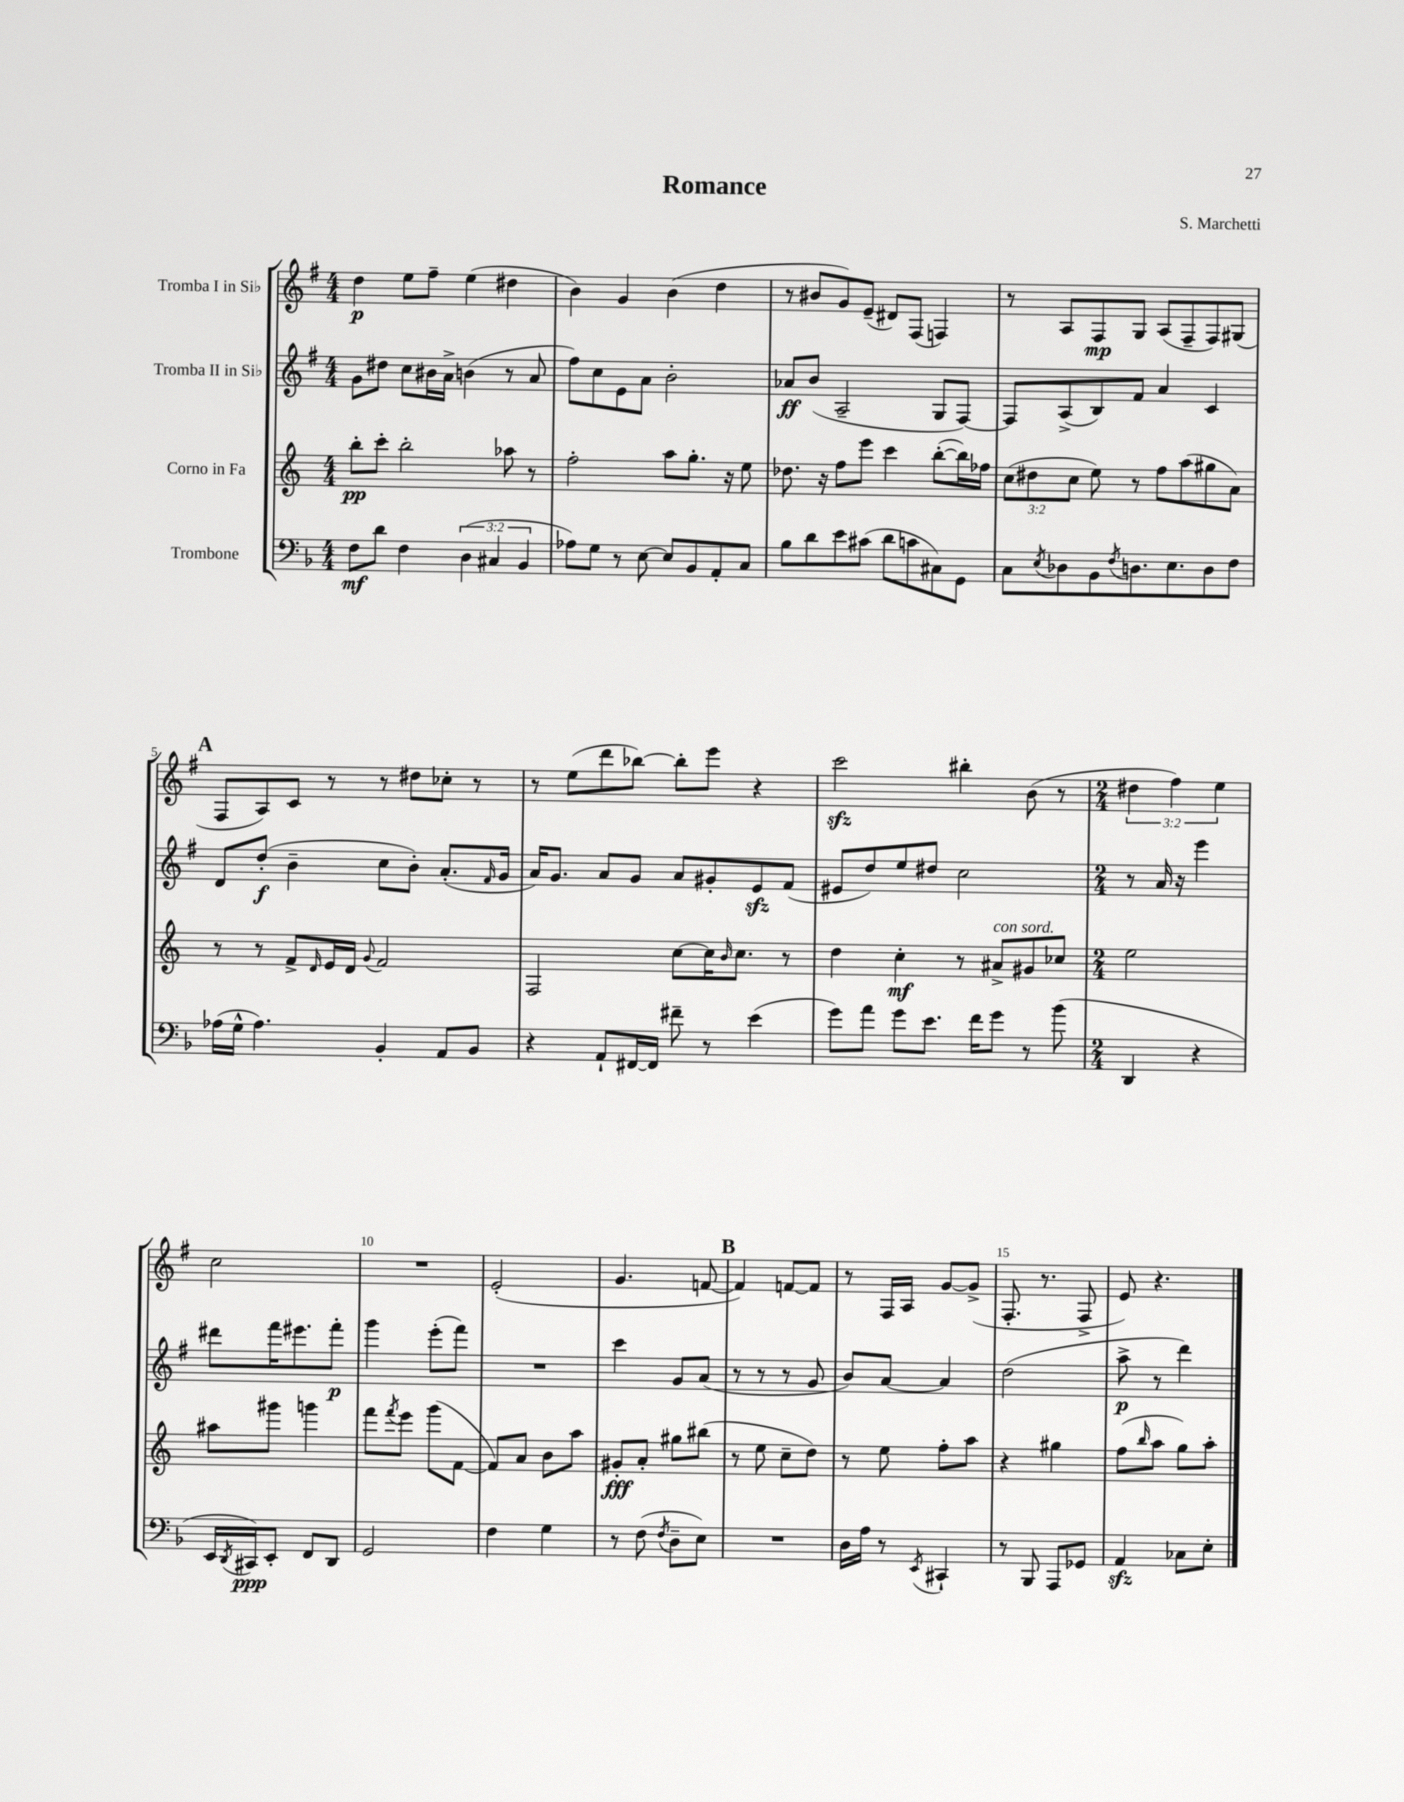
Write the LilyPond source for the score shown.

\header { title = "Romance" composer = "S. Marchetti" }
<<
\new StaffGroup <<
\new Staff = "s0" \with { instrumentName = "Tromba I in Sib" } {
    \clef treble \key g \major \numericTimeSignature \time 4/4 \override Staff.TupletNumber.text = #tuplet-number::calc-fraction-text
    d''4\p e''8 fis''8-- e''4( dis''4 |
    b'4) g'4 b'4( d''4 |
    r8 bis'8 g'8) e'8--( dis'8) fis8( f4) |
    r8 a8 fis8\mp g8 a8( fis8-- fis8) gis8( |
    \mark \markup { \bold "A" } fis8 a8) c'8 r8 r8 dis''8 ces''8-. r8 |
    r8 e''8( d'''8 bes''8~) bes''8-. e'''8 r4 |
    c'''2\sfz bis''4-. b'8( r8 |
    \numericTimeSignature \time 2/4 \tuplet 3/2 { dis''4 fis''4) e''4 } |
    c''2 |
    R2 |
    e'2-.( |
    g'4. f'8~ |
    \mark \markup { \bold "B" } f'4) f'8~ f'8 |
    r8 fis16 a16 g'8~ g'8->( |
    fis8.-. r8. fis8-> |
    e'8) r4. \bar "|." |
}
\new Staff = "s1" \with { instrumentName = "Tromba II in Sib" } {
    \clef treble \key g \major \numericTimeSignature \time 4/4
    g'8 dis''8 c''8 bis'16 a'16-> b'4( r8 a'8 |
    fis''8) c''8 e'8 a'8 b'2-. |
    aes'8\ff b'8( a2-- g8 fis8~) |
    fis8 a8->( b8) fis'8 a'4 c'4 |
    \mark \markup { \bold "A" } d'8 d''8-.\f( b'4-- c''8 b'8-.) a'8.-.( \grace { fis'16 } g'16 |
    a'16) g'8. a'8 g'8 a'8 gis'8-. e'8\sfz fis'8( |
    eis'8 d''8) e''8 dis''8 c''2 |
    \numericTimeSignature \time 2/4 r8 a'16 r16 e'''4 |
    dis'''8 fis'''16 eis'''8. fis'''8-.\p |
    g'''4 e'''8-.( fis'''8) |
    R2 |
    c'''4 g'8 a'8( |
    \mark \markup { \bold "B" } r8 r8 r8 g'8 |
    b'8) a'8~ a'4 |
    d''2( |
    a''8->\p r8 d'''4) \bar "|." |
}
\new Staff = "s2" \with { instrumentName = "Corno in Fa" } {
    \clef treble \key c \major \numericTimeSignature \time 4/4 \override Staff.TupletNumber.text = #tuplet-number::calc-fraction-text
    b''8-.\pp c'''8-. b''2-. aes''8 r8 |
    f''2-. a''8 g''8.-. r16 e''8 |
    des''8. r16 f''8 e'''8 c'''4 b''8~-.( b''16) fes''16 |
    \tuplet 3/2 { c''8( dis''8 c''8 } e''8) r8 f''8 a''8( gis''8 a'8) |
    \mark \markup { \bold "A" } r8 r8 f'8-> \grace { d'16 } e'16 d'16 \appoggiatura { g'8 } f'2 |
    f2 c''8~ c''16 \grace { b'16 } c''8. r8 |
    d''4 c''4-.\mf r8 ais'8->^\markup { \italic "con sord." } gis'8 ces''8 |
    \numericTimeSignature \time 2/4 e''2 |
    ais''8 gis'''8 g'''4 |
    f'''8 \acciaccatura { f'''8 } e'''8 g'''8( f'8~ |
    f'8) a'8 b'8 a''8 |
    gis'8-.\fff a'8-. gis''8 bis''8( |
    \mark \markup { \bold "B" } r8 e''8 c''8-- d''8) |
    r8 e''8 f''8-. a''8 |
    r4 gis''4 |
    f''8( \grace { b''16 } a''8 g''8) a''8-. \bar "|." |
}
\new Staff = "s3" \with { instrumentName = "Trombone" } {
    \clef bass \key f \major \numericTimeSignature \time 4/4 \override Staff.TupletNumber.text = #tuplet-number::calc-fraction-text
    f8\mf d'8 f4 \tuplet 3/2 { d4( cis4 bes,4 } |
    aes8) g8 r8 e8~ e8 bes,8 a,8-. c8 |
    bes8 d'8 e'8 cis'8( d'8 c'8 cis8) g,8 |
    c8 \acciaccatura { e8 } des8 bes,8 \acciaccatura { f8 } d8. e8. d8 f8 |
    \mark \markup { \bold "A" } aes16( g16-^ aes4.) bes,4-. a,8 bes,8 |
    r4 a,8-! fis,16~ fis,16 fis'8-- r8 e'4( |
    g'8) a'8 g'8 e'8. f'16 g'8 r8 bes'8( |
    \numericTimeSignature \time 2/4 d,4 r4 |
    e,16 \acciaccatura { d,8 } cis,16\ppp) e,8-. f,8 d,8 |
    g,2 |
    f4 g4 |
    r8 f8( \acciaccatura { f8 } d8-- e8) |
    \mark \markup { \bold "B" } R2 |
    d16 a16 r8 \acciaccatura { e,8 } cis,4-! |
    r8 bes,,8 a,,8 ges,8 |
    a,4\sfz ces8 e8-. \bar "|." |
}
>>
>>
\layout { \context { \Score \override BarNumber.break-visibility = ##(#f #t #t) barNumberVisibility = #(every-nth-bar-number-visible 5) } }
